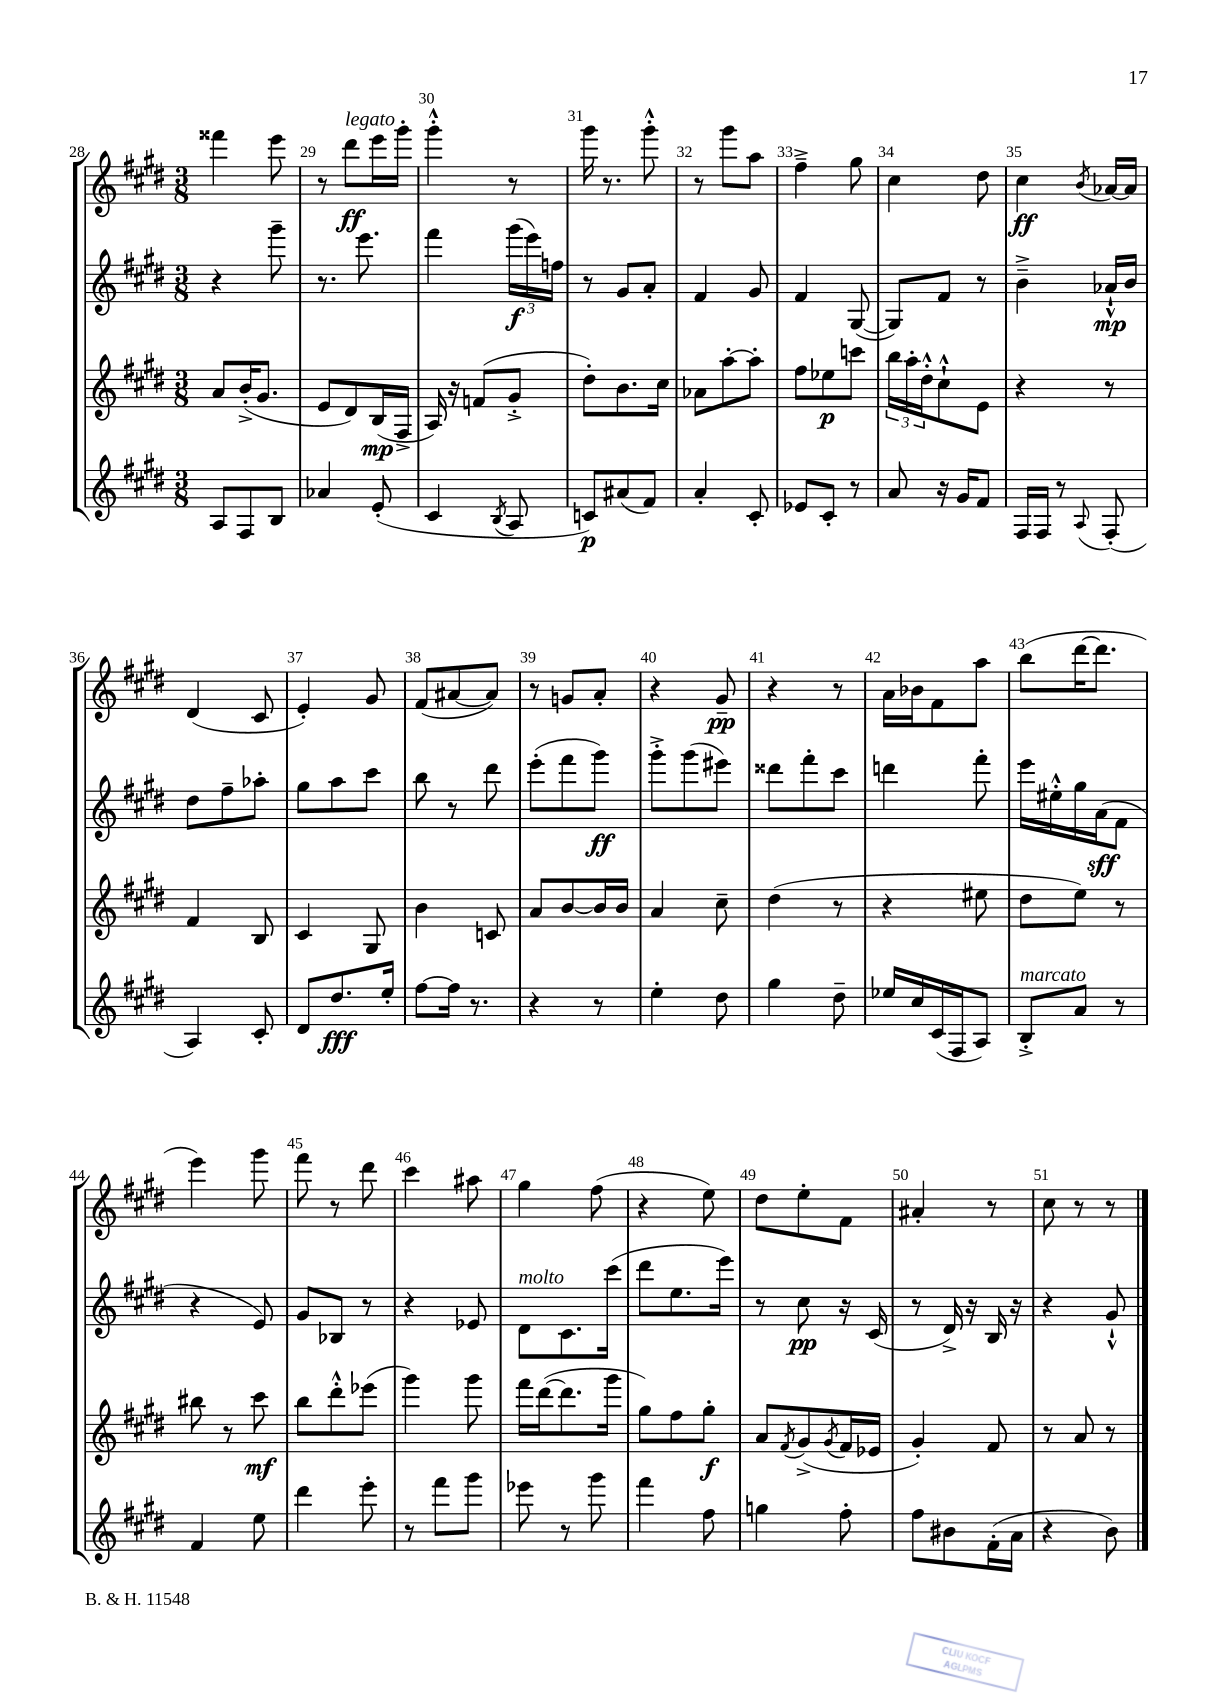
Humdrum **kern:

**kern	**dynam	**kern	**dynam	**kern	**dynam	**kern	**dynam
*part4	*part4	*part3	*part3	*part2	*part2	*part1	*part1
*staff4	*staff4	*staff3	*staff3	*staff2	*staff2	*staff1	*staff1
*clefG2	*	*clefG2	*	*clefG2	*	*clefG2	*
*k[f#c#g#d#]	*	*k[f#c#g#d#]	*	*k[f#c#g#d#]	*	*k[f#c#g#d#]	*
*M3/8	*	*M3/8	*	*M3/8	*	*M3/8	*
=28	=28	=28	=28	=28	=28	=28	=28
8A/L	.	8a/L	.	4r	.	4fff##X\	.
8F#/	.	(16b'^/K	.	.	.	.	.
.	.	8.g#/J	.	.	.	.	.
8B/J	.	.	.	8ggg#~\	.	8eee\	.
=29	=29	=29	=29	=29	=29	=29	=29
4a-X/	.	8e/L	.	8.r	.	8r	.
!	!	!	!	!	!	!LO:TX:a:i:t=legato	!
.	.	8d#/)	.	.	.	8ddd#\L	ff
.	.	.	.	8.eee\	.	.	.
(8e'/	.	(16B/L	mp	.	.	16eee\L	.
.	.	16F#^/JJ	.	.	.	16ggg#'\JJ	.
=30	=30	=30	=30	=30	=30	=30	=30
4c#/	.	16A/)	.	4fff#\	.	4ggg#'^^\	.
.	.	16r	.	.	.	.	.
.	.	(8fn/L	.	.	.	.	.
8qB/	.	.	.	.	.	.	.
8A/	.	8g#'^/J	.	(24ggg#\LL	f	8r	.
.	.	.	.	24eee\)	.	.	.
.	.	.	.	24ffn\JJ	.	.	.
=31	=31	=31	=31	=31	=31	=31	=31
8cn/L)	p	8dd#'\L)	.	8r	.	16ggg#\	.
.	.	.	.	.	.	8.r	.
(8a#X/	.	8.b\	.	8g#/L	.	.	.
8f#/J)	.	.	.	8a'/J	.	8ggg#'^^\	.
.	.	16cc#\Jk	.	.	.	.	.
=32	=32	=32	=32	=32	=32	=32	=32
4a'/	.	8a-X\L	.	4f#/	.	8r	.
.	.	[8aa'\	.	.	.	8ggg#\L	.
8c#'/	.	8aa'\J]	.	8g#/	.	8aa\J	.
=33	=33	=33	=33	=33	=33	=33	=33
8e-X/L	.	8ff#\L	.	4f#/	.	4ff#~^\	.
8c#'/J	.	8ee-X\	p	.	.	.	.
8r	.	8cccn\J	.	([8G#/	.	8gg#\	.
=34	=34	=34	=34	=34	=34	=34	=34
8a/	.	24bb\LL	.	8G#/L])	.	4cc#\	.
.	.	24aa'\	.	.	.	.	.
.	.	24dd#'^^\J	.	.	.	.	.
16r	.	8cc#`^^\	.	8f#/J	.	.	.
16g#/KL	.	.	.	.	.	.	.
8f#/J	.	8e\J	.	8r	.	8dd#\	.
=35	=35	=35	=35	=35	=35	=35	=35
16F#/LL	.	4r	.	4b~^\	.	4cc#\	ff
16F#/JJ	.	.	.	.	.	.	.
8r	.	.	.	.	.	.	.
8qqA/	.	.	.	.	.	8qb/	.
(8F#'/	.	8r	.	16a-X`^^/LL	mp	[16a-X/LL	.
.	.	.	.	16b/JJ	.	16a-/JJ]	.
!!LO:LB:g=z
=36	=36	=36	=36	=36	=36	=36	=36
4A/)	.	4f#/	.	8dd#\L	.	(4d#/	.
.	.	.	.	8ff#~\	.	.	.
8c#'/	.	8B/	.	8aa-X'\J	.	8c#/	.
=37	=37	=37	=37	=37	=37	=37	=37
8d#/L	.	4c#/	.	8gg#\L	.	4e'/)	.
8.dd#/	fff	.	.	8aa\	.	.	.
.	.	8G#/	.	8ccc#\J	.	8g#/	.
16ee'/Jk	.	.	.	.	.	.	.
=38	=38	=38	=38	=38	=38	=38	=38
[8ff#\L	.	4b\	.	8bb\	.	(8f#/L	.
16ff#\Jk]	.	.	.	8r	.	[8a#X/	.
8.r	.	.	.	.	.	.	.
.	.	8cn/	.	8ddd#\	.	8a#/J])	.
=39	=39	=39	=39	=39	=39	=39	=39
4r	.	8a/L	.	(8eee'\L	.	8r	.
.	.	[8b/	.	8fff#\	.	8gn/L	.
8r	.	16b/L]	.	8ggg#\J)	ff	8a'/J	.
.	.	16b/JJ	.	.	.	.	.
=40	=40	=40	=40	=40	=40	=40	=40
4ee'\	.	4a/	.	8ggg#'^\L	.	4r	.
.	.	.	.	(8ggg#\	.	.	.
8dd#\	.	8cc#~\	.	8eee#X\J)	.	8g#~/	pp
=41	=41	=41	=41	=41	=41	=41	=41
4gg#\	.	(4dd#\	.	8ddd##X\L	.	4r	.
.	.	.	.	8fff#'\	.	.	.
8dd#~\	.	8r	.	8ccc#\J	.	8r	.
=42	=42	=42	=42	=42	=42	=42	=42
16ee-X/LL	.	4r	.	4dddn\	.	16a\LL	.
16cc#/	.	.	.	.	.	16b-X\J	.
(16c#/	.	.	.	.	.	8f#\	.
16F#/J	.	.	.	.	.	.	.
8A/J)	.	8ee#X\	.	8fff#'\	.	8aa\J	.
=43	=43	=43	=43	=43	=43	=43	=43
!LO:TX:a:i:t=marcato	!	!	!	!	!	!	!
8B'^/L	.	8dd#\L	.	16eee\LL	.	(8bb\L	.
.	.	.	.	16ee#X'^^\	.	.	.
8a/J	.	8ee\J)	.	16gg#\	.	[16ddd#\K	.
.	.	.	.	(16a\J	sff	8.ddd#\J]	.
8r	.	8r	.	8f#\J	.	.	.
!!LO:LB:g=z
=44	=44	=44	=44	=44	=44	=44	=44
4f#/	.	8bb#X\	.	4r	.	4eee\)	.
.	.	8r	.	.	.	.	.
8ee\	.	8ccc#\	mf	8e/)	.	8ggg#\	.
=45	=45	=45	=45	=45	=45	=45	=45
4ddd#\	.	8bb\L	.	8g#/L	.	8fff#\	.
.	.	8ddd#'^^\	.	8B-X/J	.	8r	.
8eee'\	.	(8eee-X\J	.	8r	.	8ddd#\	.
=46	=46	=46	=46	=46	=46	=46	=46
8r	.	4ggg#\)	.	4r	.	4ccc#\	.
8fff#\L	.	.	.	.	.	.	.
8ggg#\J	.	8ggg#\	.	8e-X/	.	8aa#X\	.
=47	=47	=47	=47	=47	=47	=47	=47
!	!	!	!	!LO:TX:a:i:t=molto	!	!	!
8eee-X\	.	16fff#\LL	.	8d#\L	.	4gg#\	.
.	.	([16ddd#\J	.	.	.	.	.
8r	.	8.ddd#\]	.	8.c#\	.	.	.
8ggg#\	.	.	.	.	.	(8ff#\	.
.	.	16ggg#\Jk	.	(16ccc#\Jk	.	.	.
=48	=48	=48	=48	=48	=48	=48	=48
4fff#\	.	8gg#\L)	.	8ddd#\L	.	4r	.
.	.	8ff#\	.	8.ee\	.	.	.
8ff#\	.	8gg#'\J	f	.	.	8ee\)	.
.	.	.	.	16eee\Jk)	.	.	.
=49	=49	=49	=49	=49	=49	=49	=49
4ggn\	.	8a/L	.	8r	.	8dd#\L	.
.	.	8qf#/	.	.	.	.	.
.	.	(8g#^/	.	8cc#\	pp	8ee'\	.
.	.	8qg#/	.	.	.	.	.
8ff#'\	.	16f#/L	.	16r	.	8f#\J	.
.	.	16e-X/JJ	.	(16c#/	.	.	.
=50	=50	=50	=50	=50	=50	=50	=50
8ff#\L	.	4g#'/)	.	8r	.	4a#X'/	.
8b#X\	.	.	.	16d#^/)	.	.	.
.	.	.	.	16r	.	.	.
(16f#'\L	.	8f#/	.	16B/	.	8r	.
16a\JJ	.	.	.	16r	.	.	.
=51	=51	=51	=51	=51	=51	=51	=51
4r	.	8r	.	4r	.	8cc#\	.
.	.	8a/	.	.	.	8r	.
8b\)	.	8r	.	8g#`^^/	.	8r	.
==	==	==	==	==	==	==	==
*-	*-	*-	*-	*-	*-	*-	*-
